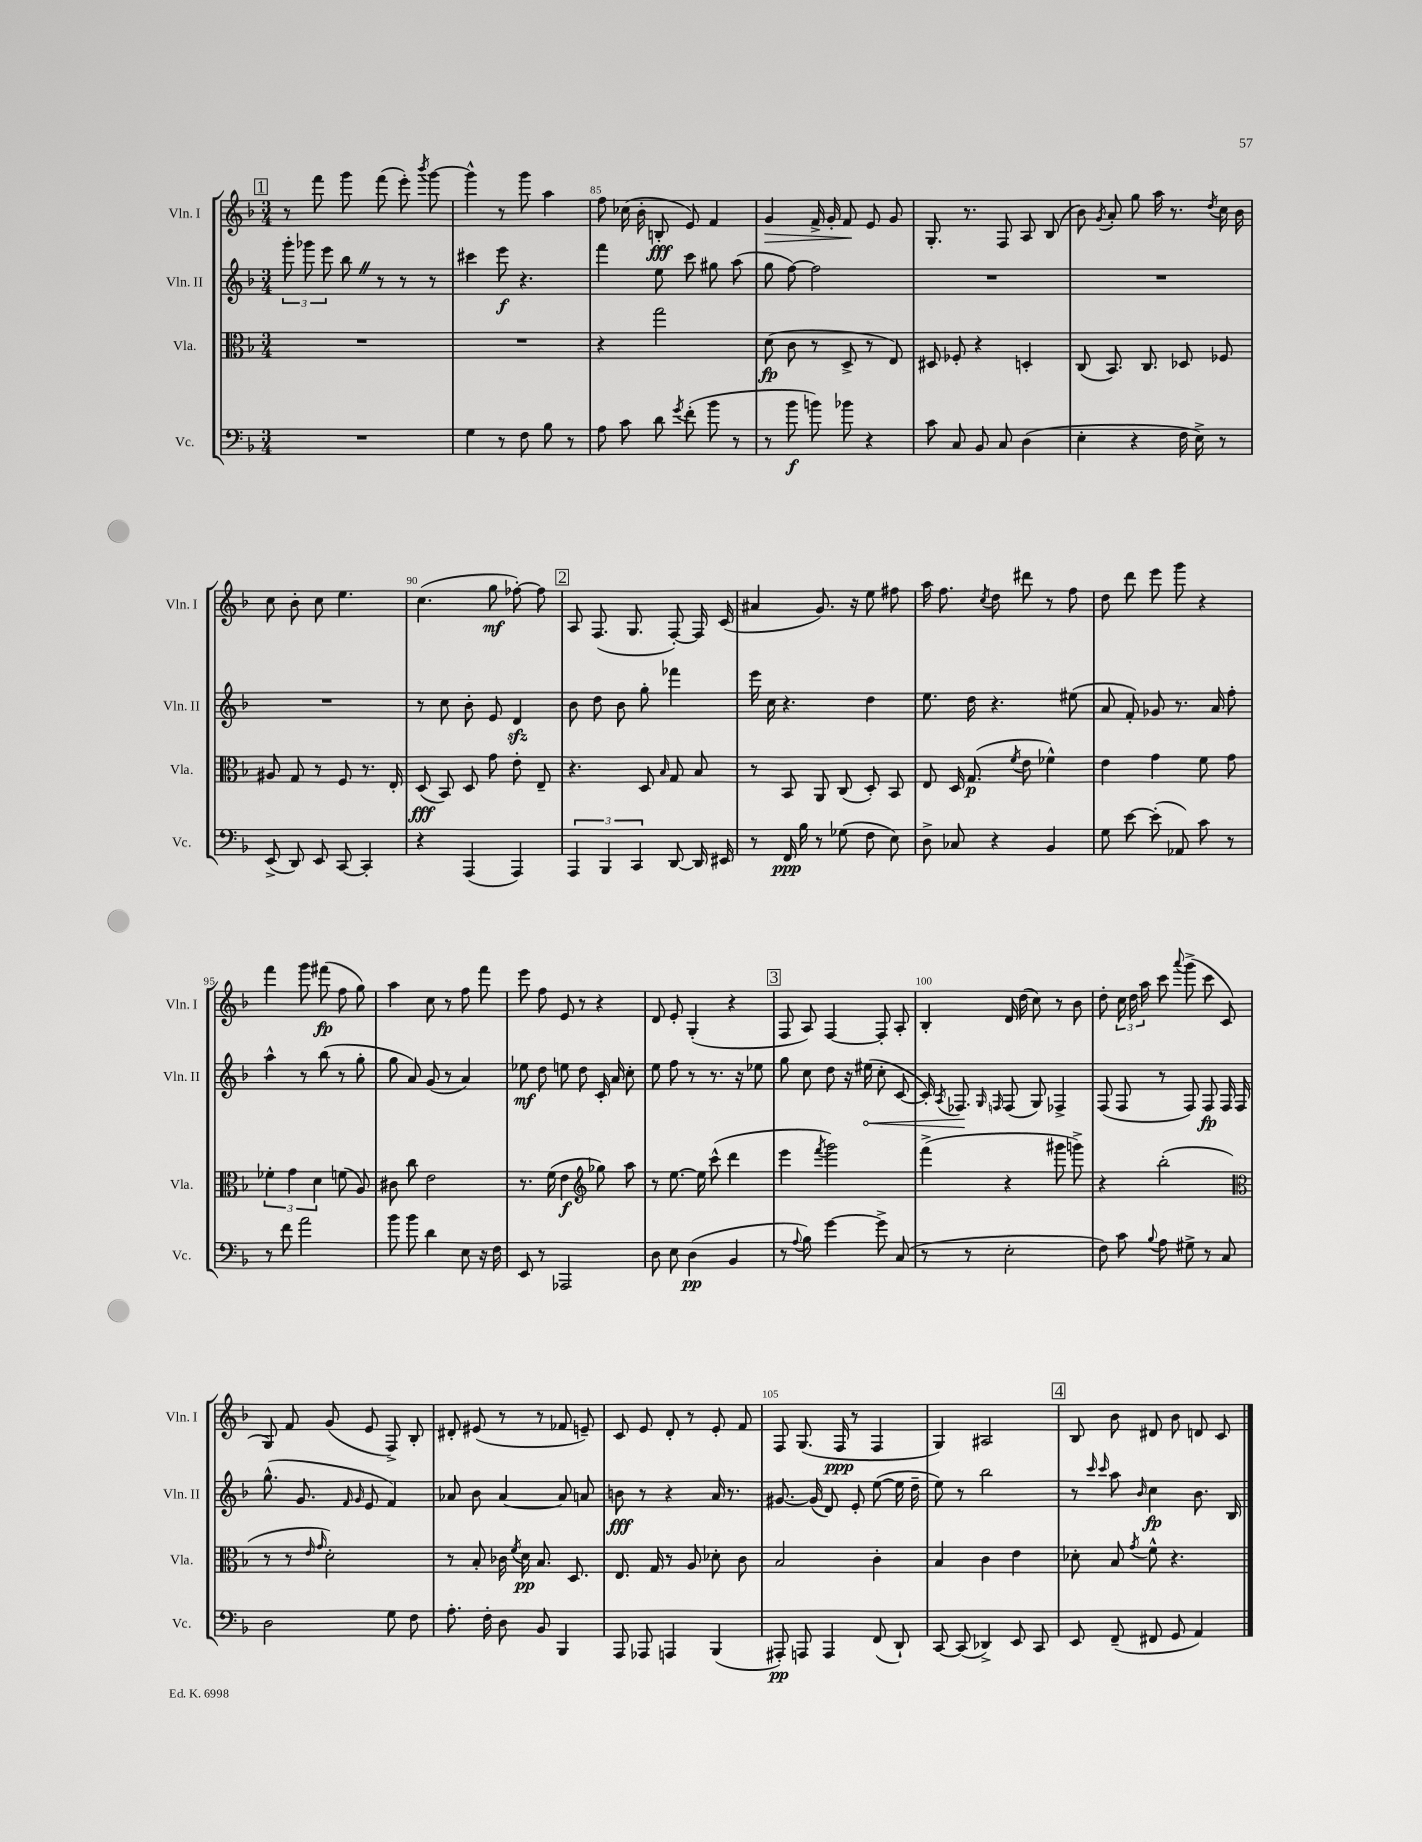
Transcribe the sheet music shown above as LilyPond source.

<<
\new StaffGroup <<
\new Staff = "s0" \with { instrumentName = "Vln. I" shortInstrumentName = "Vln. I" } {
    \clef treble \key f \major \numericTimeSignature \time 3/4
    \autoBeamOff \mark \markup { \box "1" } r8 f'''8 g'''8 f'''8( e'''8-.) \acciaccatura { bes'''8 } g'''8~ |
    g'''4-^ r8 g'''8 a''4 |
    f''8 ces''16( bes'16-. b8-.\fff e'8) f'4 |
    g'4\> f'16-> g'16-. f'8\! e'8 g'8 |
    g8.-. r8. f8 a8 bes8( |
    bes'8) \acciaccatura { g'8 } a'8-. g''8 a''16 r8. \acciaccatura { d''8 } c''16 bes'16 |
    c''8 bes'8-. c''8 e''4. |
    c''4.( g''8\mf fes''8~-.) fes''8 |
    \mark \markup { \box "2" } a8 f8.( g8. f8~-.) f16 c'16( |
    ais'4 g'8.) r16 e''8 fis''8 |
    a''16 f''8. \acciaccatura { c''8 } d''8 dis'''8 r8 f''8 |
    d''8 d'''8 e'''8 g'''8 r4 |
    f'''4 g'''8 fis'''8\fp( f''8 g''8) |
    a''4 c''8 r8 f''8 f'''8 |
    e'''8 f''8 e'8 r8 r4 |
    d'8 e'8-. g4-.( r4 |
    \mark \markup { \box "3" } f8 a8) f4~ f8-. a8-. |
    bes4-. d'16 d''16( c''8) r8 bes'8 |
    d''8-. \tuplet 3/2 { c''16 d''16 a''16 } c'''8 \appoggiatura { a'''8 } g'''8->( c'''8 c'8 |
    g8) f'8 g'8( e'8 f8->) bes8-. |
    dis'8-. eis'8( r8 r8 fes'8 e'8--) |
    c'8 e'8 d'8-. r8 e'8-. f'8 |
    f8 g8.( f16\ppp r8 f4 |
    g4) ais2 |
    \mark \markup { \box "4" } bes8 bes'8 dis'8 bes'8 d'8 c'8 \bar "|." |
}
\new Staff = "s1" \with { instrumentName = "Vln. II" shortInstrumentName = "Vln. II" } {
    \clef treble \key f \major \numericTimeSignature \time 3/4
    \autoBeamOff \mark \markup { \box "1" } \tuplet 3/2 { g'''8-. ges'''8 e'''8 } bes''8 \once \override BreathingSign.text = \markup { \musicglyph "scripts.caesura.straight" } \breathe r8 r8 r8 |
    cis'''4 e'''8\f r4. |
    f'''4 e''8 c'''8 gis''8 a''8( |
    g''8 f''8~) f''2 |
    R2. |
    R2. |
    R2. |
    r8 c''8 bes'8-. e'8 d'4\sfz |
    \mark \markup { \box "2" } bes'8 d''8 bes'8 g''8-. fes'''4 |
    e'''16 c''16 r4. d''4 |
    e''8. d''16 r4. eis''8( |
    a'8 f'8-.) ges'8 r8. a'16 f''8-. |
    a''4-^ r8 bes''8( r8 g''8-. |
    g''8 a'8) g'8( r8 a'4) |
    ees''8\mf d''8 e''8 d''8 c'16-. a'16 c''8-. |
    e''8 f''8 r8 r8. r16 ees''8 |
    \mark \markup { \box "3" } g''8 c''8 d''8 r16 \once \override Hairpin.circled-tip = ##t eis''16\<( c''8-. c'8~ |
    c'16-.) \acciaccatura { a8 } fes8.\! \grace { g16 f16 } f8( g8) fes4-> |
    f8( f8 r8 f8) f8\fp f16 f16 |
    g''8.-^( g'8. \grace { f'16 g'16 } e'8 f'4) |
    aes'8 bes'8 aes'4~ aes'8 a'8 |
    b'8\fff r8 r4 a'16 r8. |
    gis'8.~ gis'16( d'8) e'8-. e''8~( e''16 d''16-- |
    e''8) r8 bes''2 |
    \mark \markup { \box "4" } r8 \grace { c'''16 c'''16 } a''8 \grace { bes'16 } c''4\fp bes'8. bes16 \bar "|." |
}
\new Staff = "s2" \with { instrumentName = "Vla." shortInstrumentName = "Vla." } {
    \clef alto \key f \major \numericTimeSignature \time 3/4
    \autoBeamOff \mark \markup { \box "1" } R2. |
    R2. |
    r4 g''2 |
    d'8\fp( c'8 r8 d8-> r8 e8) |
    dis8 fes8-. r4 d4-. |
    c8( bes,8.) c8. des8 fes8 |
    ais8 g8 r8 f8 r8. e16-. |
    d8\fff( bes,8) d8 g'8 e'8-. e8-- |
    \mark \markup { \box "2" } r4. d8 \grace { bes16 } g8 bes8 |
    r8 bes,8 a,8 c8( d8-.) bes,8 |
    e8 d16 g8.\p( \acciaccatura { f'8 } e'8 fes'4-^) |
    e'4 g'4 f'8 g'8 |
    \tuplet 3/2 { fes'4-. g'4 d'4 } f'8( a8) |
    cis'8 c''8 e'2 |
    r8. f'16( e'4\f \clef treble ges''8) a''8 |
    r8 e''8.~ e''16 c'''8-^( d'''4 |
    \mark \markup { \box "3" } e'''4 \acciaccatura { f'''8 } g'''2) |
    f'''4->( r4 gis'''8 g'''8->) |
    r4 bes''2-.( |
    \clef alto r8 r8 \grace { e'16 g'16 } d'2-.) |
    r8 bes8-. ces'16 \acciaccatura { f'8 } d'16\pp bes8. d8. |
    e8. g16 r8 a8 des'8-. c'8 |
    bes2 c'4-. |
    bes4 c'4 e'4 |
    \mark \markup { \box "4" } des'8-. bes8 \acciaccatura { g'8 } f'8-^ r4. \bar "|." |
}
\new Staff = "s3" \with { instrumentName = "Vc." shortInstrumentName = "Vc." } {
    \clef bass \key f \major \numericTimeSignature \time 3/4
    \autoBeamOff \mark \markup { \box "1" } R2. |
    g4 r8 f8 bes8 r8 |
    a8 c'8 d'8 \acciaccatura { g'8 } f'8-.( bes'8 r8 |
    r8 bes'8\f b'8) bes'8 r4 |
    c'8 c8 bes,8 c8 d4( |
    e4-. r4 f16 e16->) r8 |
    e,8->( d,8) e,8 c,8~ c,4-. |
    r4 a,,4( a,,4) |
    \mark \markup { \box "2" } \tuplet 3/2 { a,,4 bes,,4 c,4 } d,8~ d,16 eis,16 |
    r8 f,16\ppp bes16 r8 ges8( f8 e8) |
    d8-> ces8 r4 bes,4 |
    g8 e'8~ e'8-.( aes,8) c'8 r8 |
    r8 f'8 a'2 |
    bes'8 bes'8 d'4 e8 r16 f16 |
    e,8 r8 aes,,2 |
    d8 e8 d4\pp( bes,4 |
    \mark \markup { \box "3" } r8 \appoggiatura { a8 } bes8) g'4~ g'8-> c8( |
    r8 r8 e2-. |
    f8) c'8 \appoggiatura { bes8 } a8 gis8-> r8 c8 |
    d2 g8 f8 |
    a8.-. f16-. d8 bes,8 bes,,4 |
    a,,8 aes,,8 a,,4 bes,,4( |
    ais,,8-.\pp) a,,8 a,,4 f,8( d,8-!) |
    c,8~ c,8( des,4->) e,8 c,8 |
    \mark \markup { \box "4" } e,8 f,8--( fis,8 g,8 a,4) \bar "|." |
}
>>
>>
\layout { \context { \Score currentBarNumber = #83 \override BarNumber.break-visibility = ##(#f #t #t) barNumberVisibility = #(every-nth-bar-number-visible 5) } }
